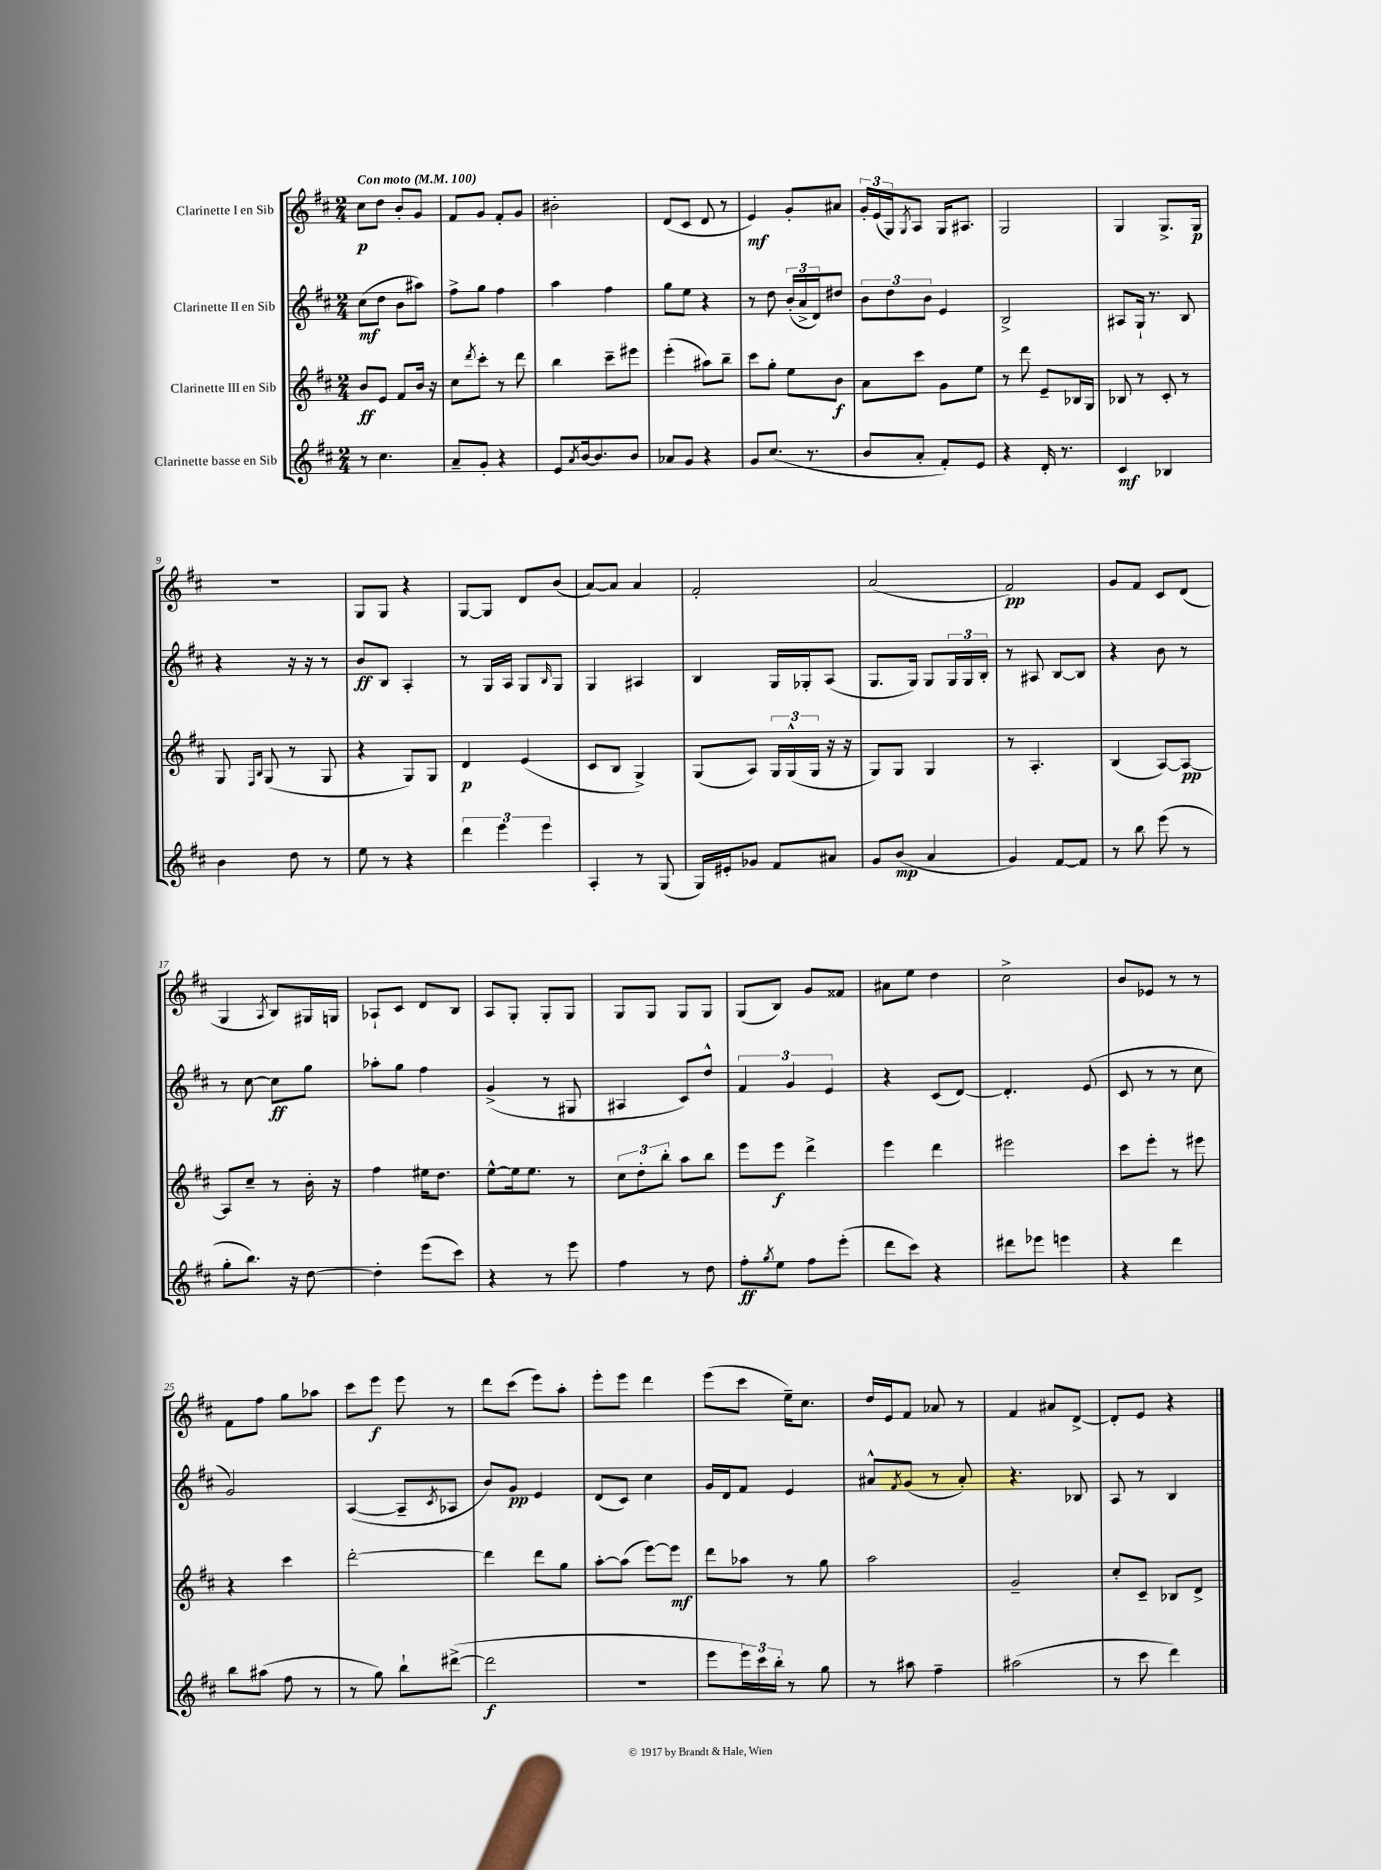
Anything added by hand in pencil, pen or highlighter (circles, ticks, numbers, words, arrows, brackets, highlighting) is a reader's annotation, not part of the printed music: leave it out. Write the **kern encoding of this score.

**kern	**kern	**kern	**kern
*staff4	*staff3	*staff2	*staff1
*clefG2	*clefG2	*clefG2	*clefG2
*k[f#c#]	*k[f#c#]	*k[f#c#]	*k[f#c#]
*M2/4	*M2/4	*M2/4	*M2/4
*MM100	*MM100	*MM100	*MM100
8r	8b/L	(8cc#\L	8cc#\L
4.cc#\	8e/J	8dd\J	8dd\J
.	8f#/L	8b\L	8b'/L
.	16b/Jk	8aa#\J)	8g/J
.	16r	.	.
=	=	=	=
8a~/L	8cc#\L	8ff#^\L	8f#/L
.	8qddd/	.	.
8g'/J	8ccc#'\J	8gg\J	8g/J
4r	8r	4ff#\	8f#'/L
.	8ddd\	.	8g/J
=	=	=	=
8e/L	4bb\	4aa\	2b#'\
8qa/	.	.	.
[16b/k	.	.	.
8.b/]	.	.	.
.	8ccc#~\L	4ff#\	.
8b/J	8eee#\J	.	.
=	=	=	=
8a-/L	(4eee'\	8gg\L	(8d/L
8g/J	.	8ee\J	8c#/J
4r	8aa#\L)	4r	8d/
.	8bb~\J	.	8r
=	=	=	=
8g/L	8ccc#\L	8r	4e/)
(8.cc#/J	8gg'\J	8dd\	.
.	8ee\L	(24b'/LL	8g'/L
.	.	24a^/	.
8.r	.	.	.
.	.	24d/J)	.
.	8b\J	8dd#/J	8a#/J
=	=	=	=
8b/L	8a\L	12b\L	24g'/LL
.	.	.	(24e/
.	.	12dd\	24G/J)
.	.	.	8qG/
8a'/J	8ccc#\J	.	8A/J
.	.	12b\J	.
8f#'/L)	8g\L	4e/	16G/LK
.	.	.	8.A#/J
8e/J	8ee\J	.	.
=	=	=	=
4r	8r	2B^/	2G/
.	8ddd\	.	.
16d'/	8e~/L	.	.
8.r	.	.	.
.	16B-/L	.	.
.	16G/JJ	.	.
=	=	=	=
4c#/	8B-/	8A#/L	4G/
.	8r	16G`/Jk	.
.	.	8.r	.
4B-/	8c#'/	.	8.G^/L
.	8r	8B/	.
.	.	.	16G/Jk
=	=	=	=
4b\	8G/	4r	2r
.	16qqF#/LL	.	.
.	16qqB/JJ	.	.
.	(8G/	.	.
8dd\	8r	16r	.
.	.	16r	.
8r	8G/	8r	.
=	=	=	=
8ee\	4r	8b/L	8G/L
8r	.	8B/J	8G/J
4r	8G/L)	4A'/	4r
.	8G/J	.	.
=	=	=	=
6ddd\	4d/	8r	[8G/L
.	.	16G/LL	8G/]J
6eee\	.	.	.
.	.	16A/JJ	.
.	(4e/	8G/L	8d/L
6eee\	.	.	.
.	.	16qqB/	.
.	.	8G/J	(8b/J
=	=	=	=
4A'/	8c#/L	4G/	[8a/L)
.	8B/J	.	8a/]J
8r	4G^/)	4A#/	4a/
(8G/	.	.	.
=	=	=	=
16G/LL)	(8G/L	4B/	2f#'/
16e#'/J	.	.	.
8g-/J	8A/J)	.	.
8f#/L	24G/LL	16G/LL	.
.	(24G^^/	.	.
.	.	16G-'/J	.
.	24G/JJ	.	.
8a#/J	16r	(8A/J	.
.	16r	.	.
=	=	=	=
8g/L	8G/L)	8.G/L	(2a/
(8b/J	8G/J	.	.
.	.	16G/Jk)	.
4a/	4G/	8G/L	.
.	.	24G/L	.
.	.	24G/	.
.	.	24B'/JJ	.
=	=	=	=
4g/)	8r	8r	2f#/)
.	4.A'/	8A#/	.
[8f#/L	.	[8B/L	.
8f#/]J	.	8B/]J	.
=	=	=	=
8r	(4B/	4r	8g/L
8bb\	.	.	8f#/J
(8eee\	[8A/L)	8b\	8c#/L
8r	8A/_J	8r	(8d/J
=	=	=	=
8gg'\L	8A/]L	8r	4G/
8.bb\J)	8cc#~/J	[8cc#\	.
.	.	.	8qA/
.	8r	8cc#\]L	8B/L)
16r	.	.	.
[8dd\	16b'\	8gg\J	16G#/L
.	16r	.	16G/JJ
=	=	=	=
4dd'\]	4ff#\	8aa-'\L	8A-`/L
.	.	8gg\J	8c#/J
(8eee\L	16ee#\LK	4ff#\	8d/L
.	8.dd\J	.	.
8ccc#\J)	.	.	8B/J
=	=	=	=
4r	[8ee^^\L	(4g^/	8A/L
.	16ee\]k	.	8G'/J
.	8.ee\J	.	.
8r	.	8r	8G'/L
8eee\	8r	8G#/	8G/J
=	=	=	=
4ff#\	12cc#\L	4A#/	8G/L
.	12dd'\	.	.
.	.	.	8G/J
.	12bb'\J	.	.
8r	8aa\L	8c#/L)	8G/L
8dd\	8bb\J	8dd^^/J	8G/J
=	=	=	=
8ff#'\L	8eee\L	6f#/	(8G/L
8qgg/	.	.	.
8ee\J	8eee\J	.	8B/J)
.	.	6g/	.
8ff#\L	4ddd^\	.	8g/L
.	.	6e/	.
(8eee'\J	.	.	8f##/J
=	=	=	=
8ddd\L	4eee\	4r	8a#\L
8ccc#\J)	.	.	8ee\J
4r	4ddd\	(8c#/L	4dd\
.	.	[8d/J)	.
=	=	=	=
8ddd#\L	2eee#\	4.d'/]	2cc#^\
8eee-\J	.	.	.
4eee\	.	.	.
.	.	(8e/	.
=	=	=	=
4r	8ccc#\L	8c#/	8b/L
.	8eee'\J	8r	8e-/J
4ddd\	8r	8r	8r
.	8eee#\	8cc#\	8r
=	=	=	=
8bb\L	4r	2g/)	8f#\L
(8aa#\J	.	.	8ff#\J
8ff#\	4ccc#\	.	8gg\L
8r	.	.	8aa-\J
=	=	=	=
8r	[2ddd'\	([4A/	8ccc#\L
8gg\)	.	.	8eee\J
8bb`\L	.	8A~/]L	8eee\
.	.	8qc#/	.
([8ddd#^\J	.	8A-/J	8r
=	=	=	=
2ddd#\]	4ddd\]	8b/L)	8ddd\L
.	.	8g/J	(8ccc#\J
.	8ddd\L	4e/	8eee\L)
.	8gg\J	.	8aa'\J
=	=	=	=
2r	[8aa'\L	(8d/L	8eee'\L
.	(8aa\]J	8c#/J)	8eee\J
.	[8eee\L)	4cc#\	4ddd\
.	8eee\]J	.	.
=	=	=	=
8eee\L	8ddd\L	16g/LL	(8eee\L
.	.	16d/J	.
24eee\L)	8aa-\J	8f#/J	8ccc#\J
24ccc#\	.	.	.
24bb'\JJ	.	.	.
8r	8r	4e/	16ee~\LK)
.	.	.	8.cc#\J
8gg\	8gg\	.	.
=	=	=	=
8r	2aa\	8a#^^/L	16dd/LL
.	.	.	16e/J
.	.	8qf#/	.
8aa#\	.	(8g/J	8f#/J
4ff#~\	.	8r	8a-/
.	.	8a#'/)	8r
=	=	=	=
(2aa#\	2g~/	4.r	4f#/
.	.	.	8a#/L
.	.	8B-/	[8d^/J
=	=	=	=
8r	8cc#'/L	8A/	8d'/]L
8ccc#\	8c#~/J	8r	8e/J
4ddd\)	8B-/L	4B/	4r
.	8d^/J	.	.
==	==	==	==
*-	*-	*-	*-
